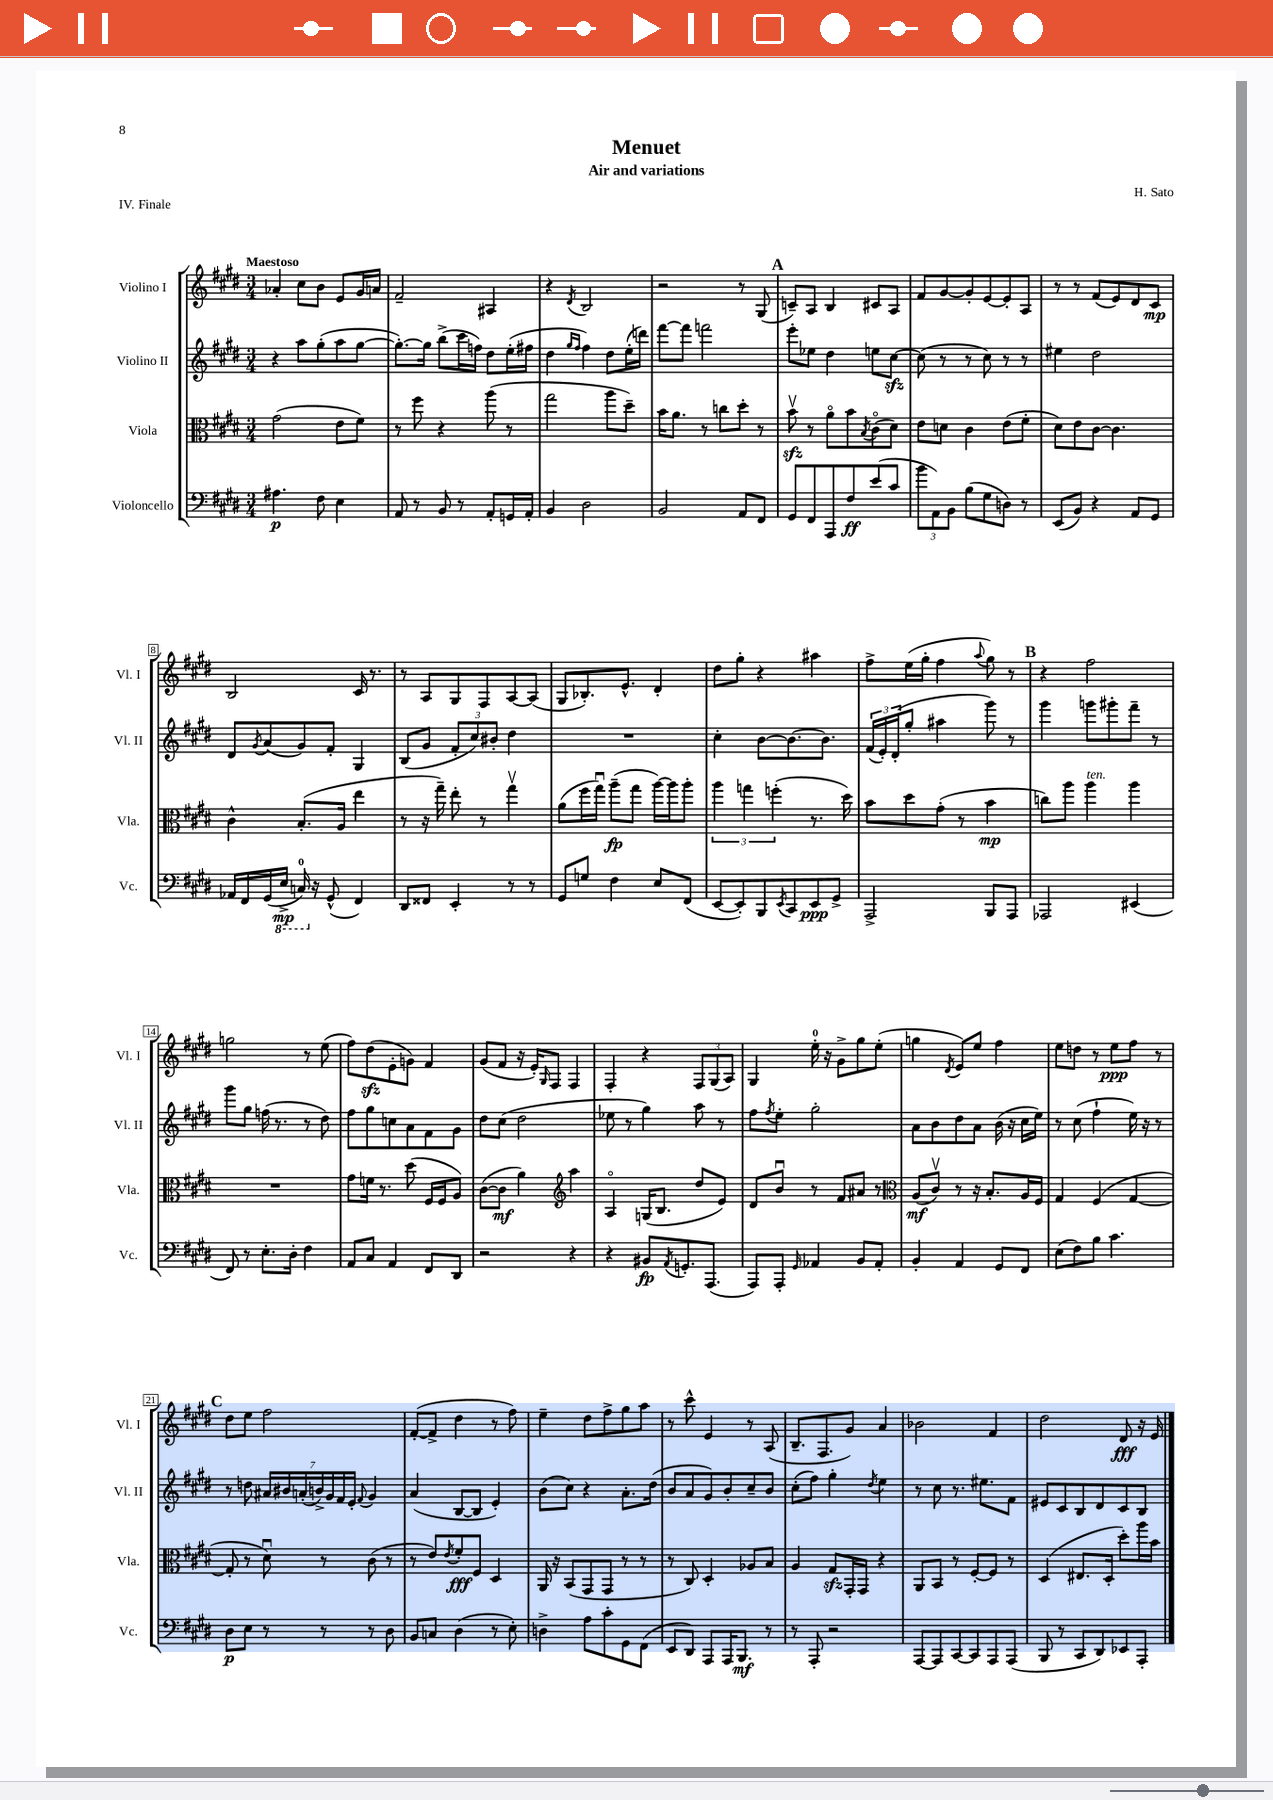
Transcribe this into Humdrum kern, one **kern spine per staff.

**kern	**kern	**kern	**kern
*staff4	*staff3	*staff2	*staff1
*clefF4	*clefC3	*clefG2	*clefG2
*k[f#c#g#d#]	*k[f#c#g#d#]	*k[f#c#g#d#]	*k[f#c#g#d#]
*M3/4	*M3/4	*M3/4	*M3/4
4.A#	(2g#	4r	4a-'
.	.	8aa	8cc#
8F#	.	(8gg#'	8b
4E	8e	8aa	8e
.	8f#)	[8gg#	16g#
.	.	.	16a
=	=	=	=
8AA	8r	8.gg#'_)	2f#~
8r	8ff#	.	.
.	.	16gg#]	.
8BB	4r	(8bb^	.
8r	.	16ccc#	.
.	.	16ff)	.
8AA'	(8aa	8dd#	4A#
16GG	8r	(16ee'	.
16AA'	.	16ff#	.
=	=	=	=
4BB	2gg#	4dd#	4r
.	.	16qqgg#	.
.	.	16qqff#	8qd#
2D#	.	4ff#)	2B
.	8aa	8dd#	.
.	8dd#~)	(16ee'	.
.	.	16ddd)	.
=	=	=	=
2BB	16b	[8fff#	2r
.	8.a	.	.
.	.	8fff#]	.
.	8r	2fff	.
.	8cc	.	.
8AA	8dd#'	.	8r
8FF#	8r	.	(8G#
=	=	=	=
8GG#	8bv	8eee'	8c~)
8FF#	8r	8ee-	8A
8AAA	8ao	4dd#	4B
8F#	8b	.	.
.	8qB	.	.
(8e	(8c#o	8ee	8c#
8c#	8d#)	[8cc#	8A
=	=	=	=
12b	8e	(8cc#]	8f#
12AA)	.	.	.
.	8d	8r	[8g#
12BB	.	.	.
(8B	4c#	8r	8g#']
8G#	.	8cc#)	[8e
8D)	(8e	8r	8e']
8r	8f#'	8r	8A
=	=	=	=
(8EE	8d#)	4ee#	8r
8BB)	8e	.	8r
4r	[8c#	2dd#	(8f#
.	4.c#]	.	8e)
8AA	.	.	8d#
8GG#	.	.	8c#
=	=	=	=
16AA-	4c#^^	8d#	2B
16FF#	.	.	.
.	.	8qg#	.
(16GG#	.	(8a	.
16EE^	.	.	.
16CC)	(8.B'	8g#)	.
16r	.	.	.
(8GG#^^	.	8f#'	.
.	16A	.	.
4FF#)	4ee	4G#	16c#
.	.	.	8.r
=	=	=	=
8DD#	8r	(8B	8r
8FF##	16r	8g#	8A
.	16gg#~)	.	.
4EE'	8ee'	12f#'	8G#
.	.	12cc#)	.
.	8r	.	8F#
.	.	12b#'	.
8r	4gg#v	4dd#	[8A
8r	.	.	(8A]
=	=	=	=
8GG#	(8a	2.r	8G#
8G	16ff#	.	8.B-')
.	16gg#u)	.	.
4F#	(8aa~	.	.
.	.	.	8.e^^
.	8gg#	.	.
8E	[16aa)	.	4d#'
.	16aa]	.	.
(8FF#	8aa'	.	.
=	=	=	=
[8EE	6aa	4cc#'	8dd#
8EE'])	.	.	8gg#'
.	6gg	.	.
8BBB	.	[8b	4r
.	(6ff'	.	.
8qEE	.	.	.
8CC#	.	8.b_	.
8EE	8.r	.	4aa#
.	.	8.b]	.
8GG#^	.	.	.
.	16dd#)	.	.
=	=	=	=
2AAA^	8b	(24f#	8ff#^
.	.	24e')	.
.	.	(24d#'	.
.	8dd#	8gg#'	(16ee
.	.	.	16gg#'
.	(8g#'	4aa#	4ff#
.	8r	.	.
.	.	.	8qqaa
8BBB	4b	8ggg#)	8gg#)
8AAA	.	8r	8r
=	=	=	=
2AAA-	8cc)	4ggg#	4r
.	8aa	.	.
.	4aa	8ggg	2ff#
.	.	8ggg#'	.
(4EE#	4aa	8fff#~	.
.	.	8r	.
=	=	=	=
8FF#)	2.r	8ggg#	2gg
8r	.	8gg#	.
8.E'	.	(16ff	.
.	.	8.r	.
16D#'	.	.	.
4F#	.	8r	8r
.	.	8dd#)	(8ee
=	=	=	=
8AA	8g#	8ff#	8ff#)
8C#	16f	8gg#	(8dd#
.	8.r	.	.
4AA	.	8cc	8e'
.	(8dd#	8a	8g)
8FF#	16F#	8f#	4f#
.	16F#	.	.
8DD#	8A)	8g#	.
=	=	=	=
2r	([8c#	8dd#	(8g#
.	8c#]	(8cc#	8f#
.	4a)	2dd#	16r
.	.	.	16e')
.	.	.	16qqG#
.	.	.	8F#
*	*clefG2	*	*
4r	4aa	.	4F#
=	=	=	=
4r	4Ao	8ee-	4F#'
.	.	8r	.
8BB#	(16G	4gg#)	4r
.	8.B	.	.
8qAA	.	.	.
8.GG'	.	.	.
.	8dd#	8aa	12F#
(8.AAA	.	.	.
.	.	.	(12G#
.	8e)	8r	.
.	.	.	12A)
=	=	=	=
8AAA)	8d#	8ff#	4G#
.	.	8qff#	.
8AAA'	8bu	8ee'	.
16qqGG#	.	.	.
4AA-	8r	2gg#'	16ee'
.	.	.	16r
.	8f#	.	8g#^
8BB	8a#	.	8gg#
8AA-'	8r	.	(8ee'
=	=	=	=
*	*clefC3	*	*
4BB'	(8A	8a	4gg
.	8c#v)	8b	.
.	.	.	8qd#
4AA	8r	8dd#	8e)
.	16r	8a	8ee
.	8.B'	.	.
8GG#	.	(16b	4ff#
.	.	16r	.
8FF#	16A	16cc#	.
.	16F#	16ee)	.
=	=	=	=
(8E	4G#	8r	8ee
8F#)	.	(8cc#	8dd
8B	(4F#	4ff#`	8r
4.c#	.	.	8ee
.	[4G#	16ee)	8ff#
.	.	16r	.
.	.	8r	8r
=	=	=	=
8D#	8G#']	8r	8dd#
8E	8r	8dd	8ee
8r	8d#u)	28a#	2ff#
.	.	28b#	.
.	.	(28a'	.
.	.	28b^)	.
8r	8r	.	.
.	.	28g#	.
.	.	28f#	.
.	.	28e'	.
.	.	8qqf#	.
8r	(8c#	4g#	.
8D#	8r	.	.
=	=	=	=
8BB	8r	(4a	([8f#'
8C	8e)	.	8f#^]
.	8qe	.	.
(4D#	8f#'	[8B	4dd#
.	8F#	8B]	.
8r	4D#	4e')	8r
8E')	.	.	8ff#)
=	=	=	=
4D^	16AA	(8b	4ee~
.	16r	.	.
.	(8BB	8cc#)	.
8A	8GG#	4r	8dd#
8c#'	8GG#	.	8ff#^
8GG#	8r	8.a'	8gg#
(8FF#	8r	.	8aa
.	.	(16dd#	.
=	=	=	=
8EE	8r	8b	8r
8DD#)	8C#)	8a	8ccc#^^
8AAA	4D#'	8g#)	4e
16AAA	.	8b'	.
8.BBB	.	.	.
.	8A-	8cc#~	8r
8r	8B	8b	(8A
=	=	=	=
8r	4A	(8cc#'	8.B~
8AAA'	.	8ff#)	.
.	.	.	8.F#
2r	8G#	4gg#'	.
.	16GG#'	.	8g#)
.	16GG#	.	.
.	.	8qdd#	.
.	4r	4ee	4a
=	=	=	=
[8AAA	8AA	8r	2b-
8AAA]	8BB	8cc#	.
[8CC#	8r	8.r	.
8CC#]	[8F#'	.	.
.	.	8.ee#	.
8AAA	8F#]	.	4f#
(8AAA	8r	8f#	.
=	=	=	=
8BBB	(4D#	8e#	2dd#
8r	.	8c#	.
8CC#	8.E#	8B	.
8DD#)	.	8d#	.
.	16D#'	.	.
8EE-	8dd#')	8c#	8d#
8AAA'	16aa	8B	16r
.	16b	.	16e
==	==	==	==
*-	*-	*-	*-
